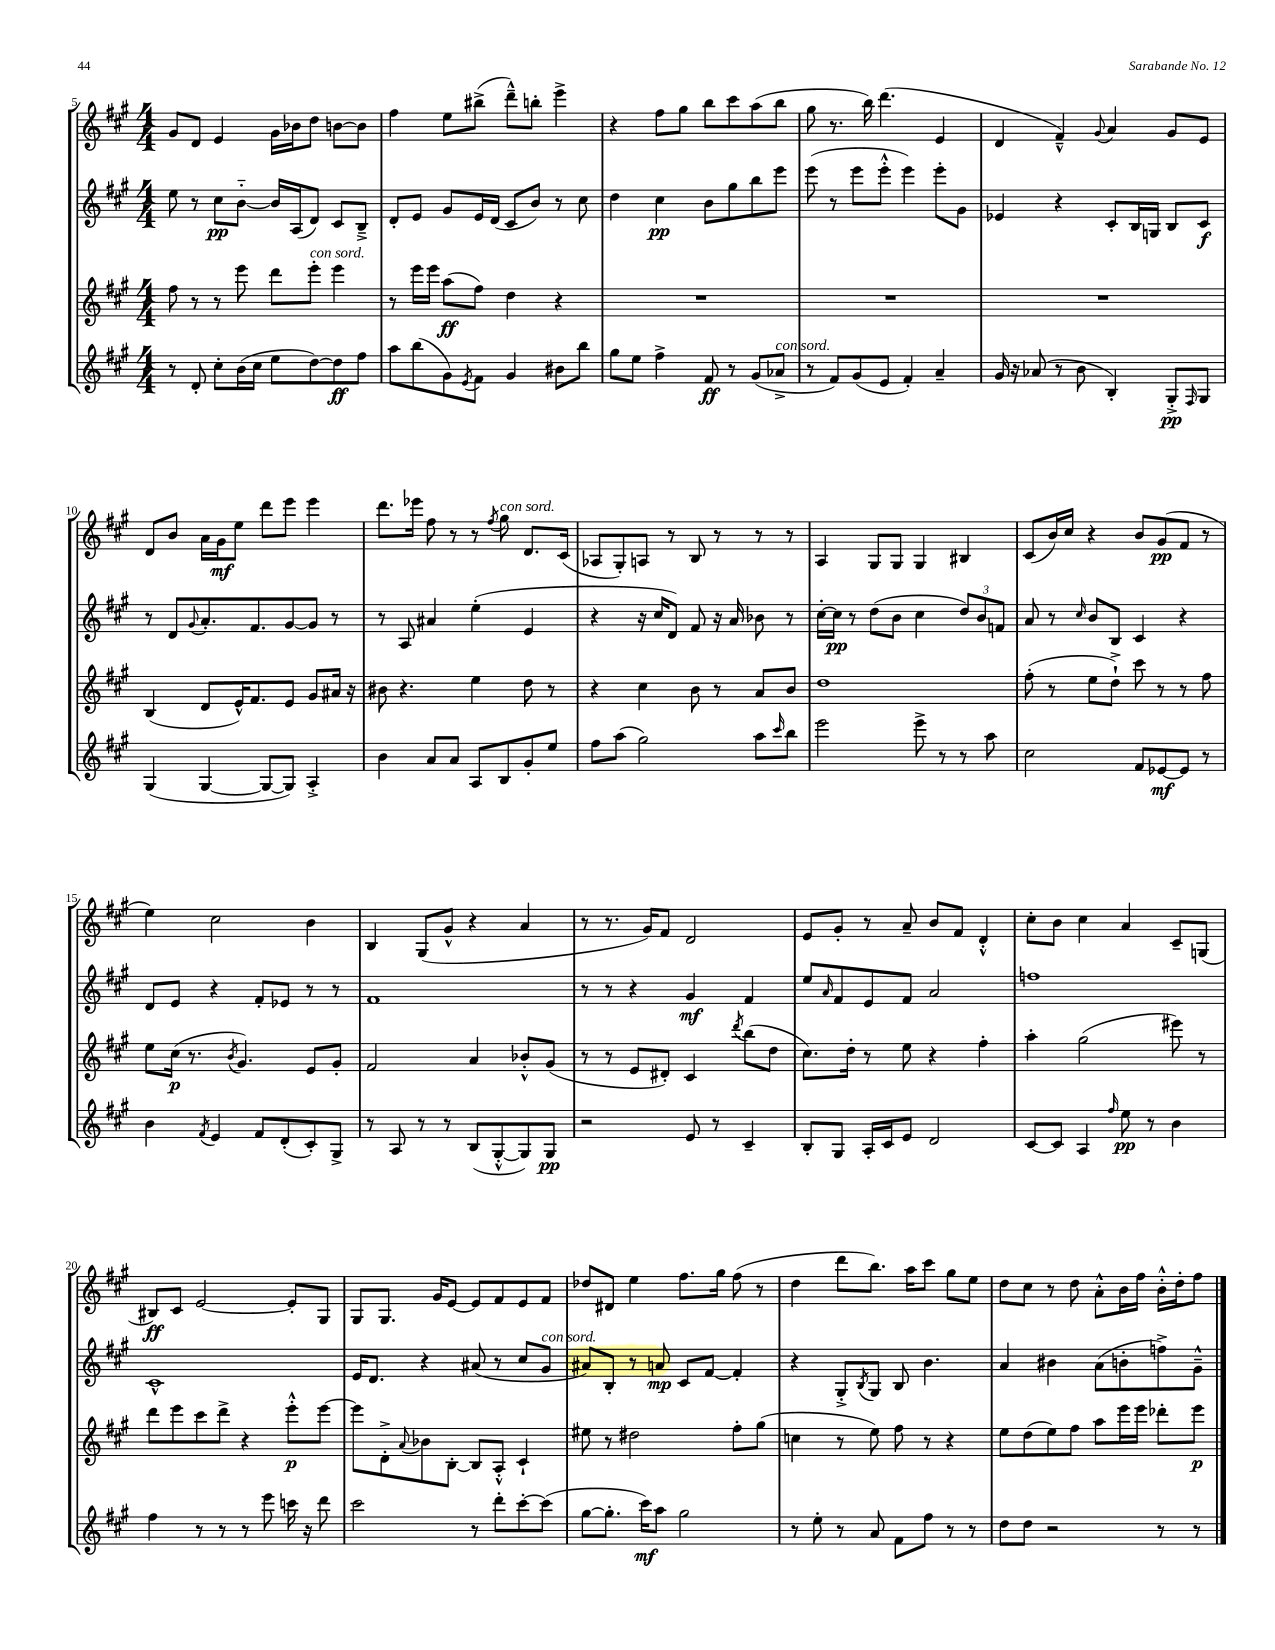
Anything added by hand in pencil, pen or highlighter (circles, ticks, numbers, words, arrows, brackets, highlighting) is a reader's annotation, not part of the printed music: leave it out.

**kern	**kern	**kern	**kern
*staff4	*staff3	*staff2	*staff1
*clefG2	*clefG2	*clefG2	*clefG2
*k[f#c#g#]	*k[f#c#g#]	*k[f#c#g#]	*k[f#c#g#]
*M4/4	*M4/4	*M4/4	*M4/4
8r	8ff#	8ee	8g#
8d'	8r	8r	8d
8cc#'	8r	8cc#	4e
(16b	8eee	[8b'~	.
16cc#	.	.	.
8ee	8ddd	16b]	16g#
.	.	(16A	16b-
[8dd)	8eee'	8d)	8dd
8dd]	4eee	8c#	[8b
8ff#	.	8B~^	8b]
=	=	=	=
8aa	8r	8d'	4ff#
(8bb	16eee	8e	.
.	16eee	.	.
8g#)	(8aa	8g#	8ee
8qe	.	.	.
8f#	8ff#)	16e	(8bb#^
.	.	(16d	.
4g#	4dd	8c#	8ddd~^^)
.	.	8b)	8bb'
8b#	4r	8r	4eee^
8bb	.	8cc#	.
=	=	=	=
8gg#	1r	4dd	4r
8ee	.	.	.
4ff#^	.	4cc#	8ff#
.	.	.	8gg#
8f#	.	8b	8bb
8r	.	8gg#	8ccc#
(8g#	.	8bb	(8aa
8a-^	.	8eee	8bb
=	=	=	=
8r	1r	(8eee	8gg#
8f#)	.	8r	8.r
(8g#	.	8eee	.
.	.	.	16bb)
8e	.	8eee'^^	(4.ddd
4f#')	.	4eee)	.
4a~	.	8eee'	4e
.	.	8g#	.
=	=	=	=
16g#	1r	4e-	4d
16r	.	.	.
(8a-	.	.	.
8r	.	4r	4f#~^^)
8b	.	.	.
.	.	.	8qqg#
4B')	.	8c#'	4a
.	.	16B	.
.	.	16G	.
8G#'^	.	8B	8g#
16qqF#	.	.	.
8G#	.	8c#	8e
=	=	=	=
(4G#	(4B	8r	8d
.	.	8d	8b
.	.	8qqg#	.
[4G#	8d	8.a'	16a
.	.	.	16g#
.	16e^^)	.	8ee
.	8.f#	8.f#	.
8G#_	.	.	8ddd
8G#])	8e	[8g#	8eee
4A'^	8g#	8g#]	4eee
.	16a#	8r	.
.	16r	.	.
=	=	=	=
4b	8b#	8r	8.ddd
.	4.r	8A	.
.	.	.	16eee-
8a	.	4a#	8ff#
8a	.	.	8r
8A	4ee	(4ee'	8r
.	.	.	8qff#
8B	.	.	8gg#
8g#'	8dd	4e	8.d
8ee	8r	.	.
.	.	.	(16c#
=	=	=	=
8ff#	4r	4r	8A-
(8aa	.	.	8G#')
2gg#)	4cc#	16r	8A
.	.	16cc#	.
.	.	8d)	8r
.	8b	8f#	8B
.	8r	16r	8r
.	.	16a	.
8aa	8a	8b-	8r
16qqccc#	.	.	.
8bb	8b	8r	8r
=	=	=	=
2eee	1dd	[16cc#'	4A
.	.	16cc#]	.
.	.	8r	.
.	.	(8dd	8G#
.	.	8b	8G#
8eee^	.	4cc#	4G#
8r	.	.	.
8r	.	12dd)	4B#
.	.	12b	.
8aa	.	.	.
.	.	12f	.
=	=	=	=
2cc#	(8ff#'	8a	(8c#
.	8r	8r	16b)
.	.	.	16cc#
.	.	16qqcc#	.
.	8ee	8b	4r
.	8dd`^)	8B	.
8f#	8ccc#	4c#	8b
[8e-	8r	.	(8g#
8e-]	8r	4r	8f#
8r	8ff#	.	8r
=	=	=	=
4b	8ee	8d	4ee)
.	(16cc#	8e	.
.	8.r	.	.
8qf#	.	.	.
4e	.	4r	2cc#
.	8qb	.	.
.	4.g#)	.	.
8f#	.	8f#'	.
(8d'	.	8e-	.
8c#')	8e	8r	4b
8G#^	8g#'	8r	.
=	=	=	=
8r	2f#	1f#	4B
8A	.	.	.
8r	.	.	(8G#
8r	.	.	8g#^^
(8B	4a	.	4r
[8G#'^^	.	.	.
8G#])	8b-'^^	.	4a
8G#	(8g#	.	.
=	=	=	=
2r	8r	8r	8r
.	8r	8r	8.r
.	8e	4r	.
.	.	.	16g#)
.	8d#')	.	8f#
8e	4c#	4g#	2d
8r	.	.	.
.	8qddd	.	.
4c#~	(8bb	4f#	.
.	8dd	.	.
=	=	=	=
8B'	8.cc#)	8ee	8e
.	.	16qqa	.
8G#	.	8f#	8g#'
.	16dd'	.	.
16A'	8r	8e	8r
16c#	.	.	.
8e	8ee	8f#	8a~
2d	4r	2a	8b
.	.	.	8f#
.	4ff#'	.	4d'^^
=	=	=	=
[8c#	4aa'	1ff	8cc#'
8c#]	.	.	8b
4A	(2gg#	.	4cc#
16qqff#	.	.	.
8ee	.	.	4a
8r	.	.	.
4b	8eee#)	.	8c#~
.	8r	.	(8G
=	=	=	=
4ff#	8ddd	1c#^^	8B#)
.	8eee	.	8c#
8r	8ccc#	.	[2e
8r	8ddd^	.	.
8r	4r	.	.
8eee	.	.	.
16ccc	8eee'^^	.	8e']
16r	.	.	.
8ddd	[8eee	.	8G#
=	=	=	=
2ccc#	8eee]	16e	8G#
.	.	8.d	.
.	8d'^	.	8.G#
.	8qqa	.	.
.	8b-	4r	.
.	.	.	16g#
.	[8B'	.	[8e
8r	8B]	(8a#	8e]
8ddd'	8A'^^	8r	8f#
[8ccc#'	4c#`	8cc#	8e
(8ccc#]	.	8g#	8f#
=	=	=	=
[8gg#	8ee#	8a#)	8dd-
8.gg#']	8r	8B'	8d#
.	2dd#	8r	4ee
16ccc#)	.	.	.
8aa	.	8a	.
2gg#	.	8c#	8.ff#
.	.	[8f#	.
.	.	.	16gg#
.	8ff#'	4f#']	(8ff#
.	(8gg#	.	8r
=	=	=	=
8r	4cc	4r	4dd
8ee'	.	.	.
8r	8r	8G#'^	8ddd
.	.	8qB	.
8a	8ee)	8G#	8.bb)
8f#	8ff#	8B	.
.	.	.	16aa
8ff#	8r	4.b	8ccc#
8r	4r	.	8gg#
8r	.	.	8ee
=	=	=	=
8dd	8ee	4a	8dd
8dd	(8dd	.	8cc#
2r	8ee)	4b#	8r
.	8ff#	.	8dd
.	8aa	(8a	8a'^^
.	16eee	8b'	16b
.	16eee	.	16ff#
8r	8ddd-'	8ff^)	16b'^^
.	.	.	16dd'
8r	8eee	8g#~^^	8ff#
==	==	==	==
*-	*-	*-	*-
